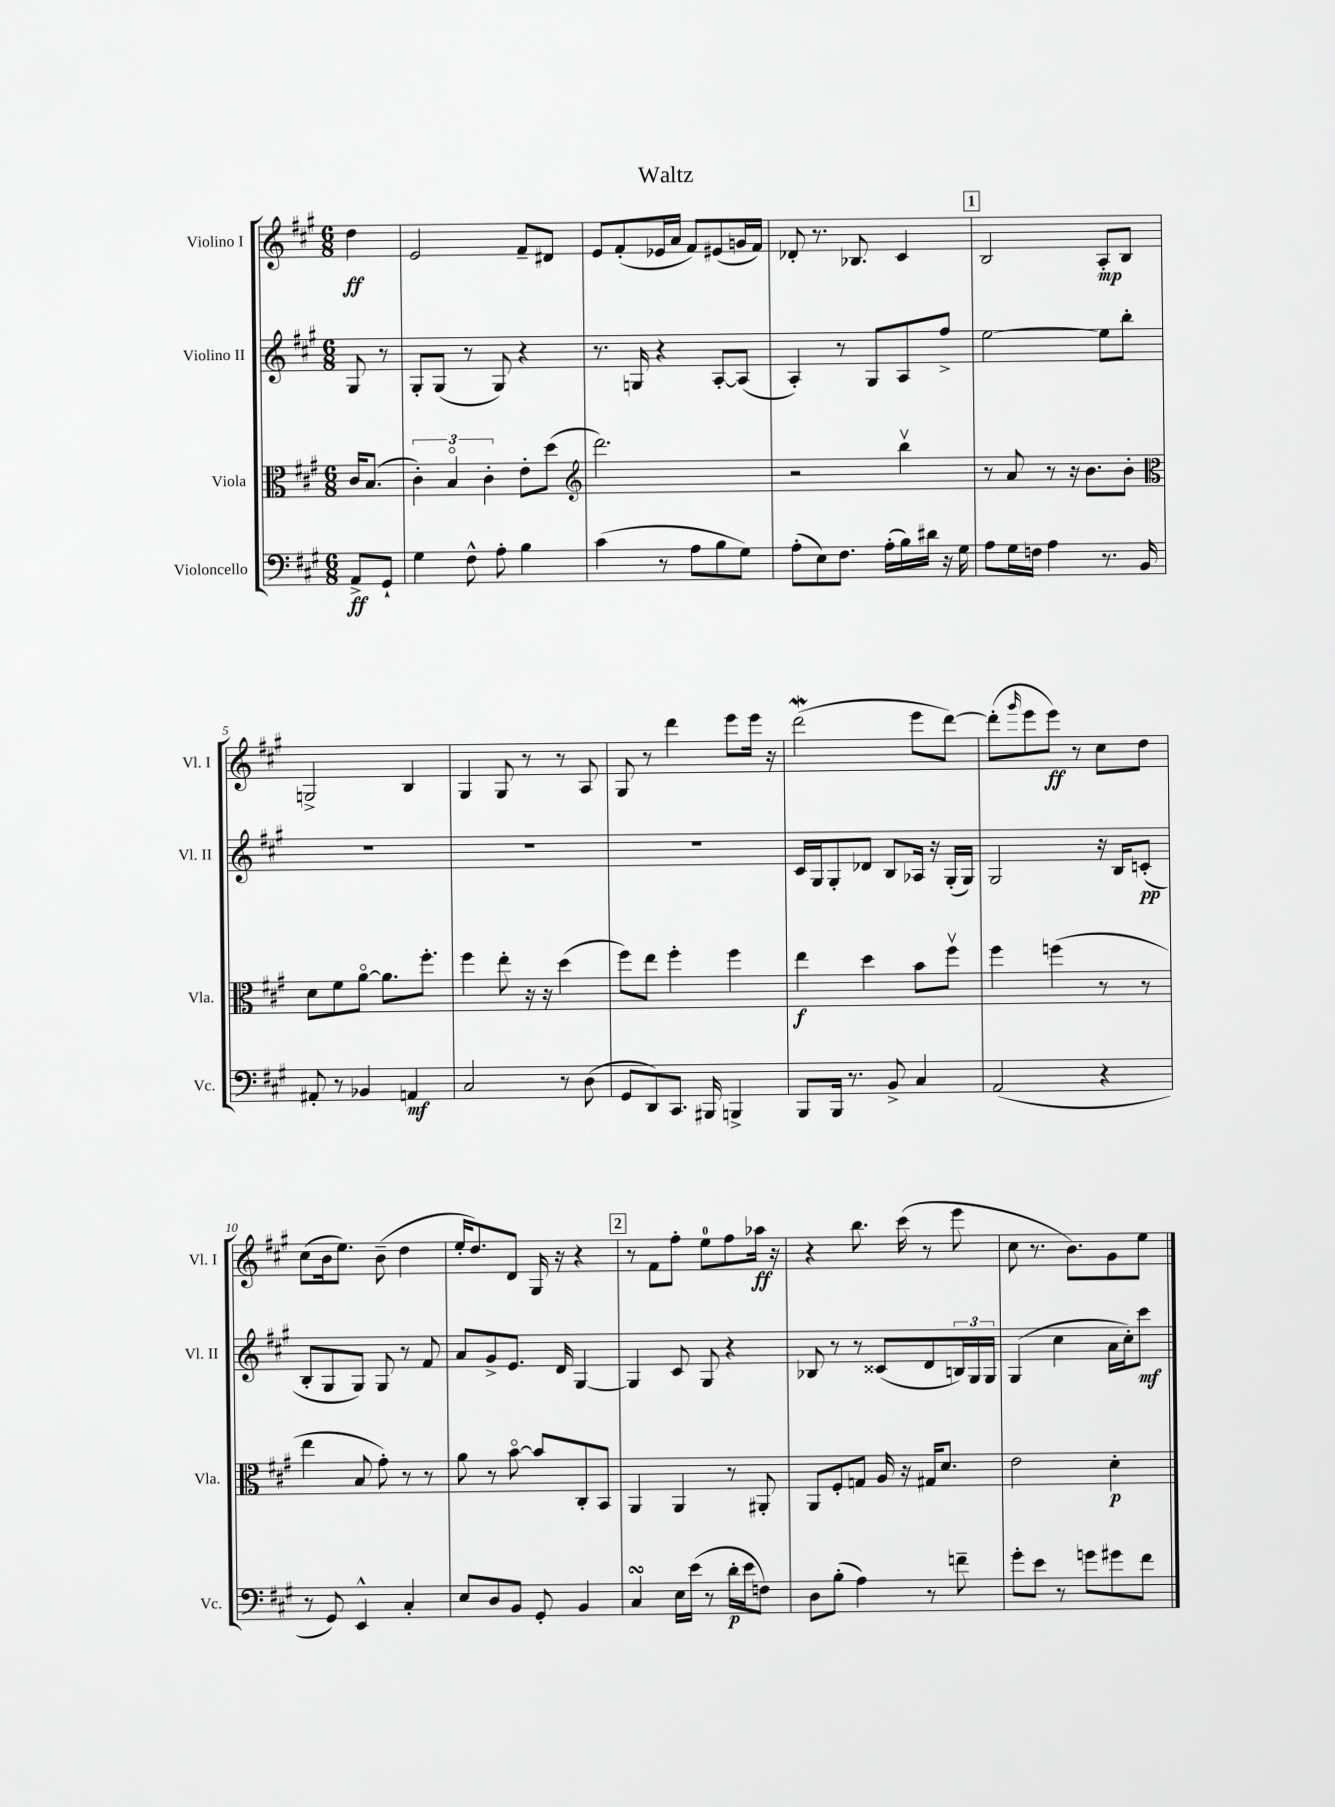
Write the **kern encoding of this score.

**kern	**kern	**kern	**kern
*staff4	*staff3	*staff2	*staff1
*clefF4	*clefC3	*clefG2	*clefG2
*k[f#c#g#]	*k[f#c#g#]	*k[f#c#g#]	*k[f#c#g#]
*M6/8	*M6/8	*M6/8	*M6/8
8AA^	16c#	8G#	4dd
.	(8.B	.	.
8GG#`	.	8r	.
=	=	=	=
4G#	6c#')	8G#'	2e
.	.	(8G#	.
.	6Bo	.	.
8F#^^	.	8r	.
.	6c#'	.	.
8A'	.	8G#)	.
4B	8e'	4r	8f#~
.	(8dd	.	8d#
=	=	=	=
*	*clefG2	*	*
(4c#	2.ddd)	8.r	8e
.	.	.	(8f#'
.	.	16G	.
8r	.	4r	16e-
.	.	.	16a
8A	.	.	8f#)
8B	.	[8A'	(8e#
8G#)	.	(8A]	16g
.	.	.	16f#)
=	=	=	=
(8A'	2r	4A')	8d-'
8E)	.	.	8.r
8.F#	.	8r	.
.	.	.	8.B-
.	.	8G#	.
(16A'	.	.	.
16B)	4bbv	8A	4c#
16d#	.	.	.
16r	.	8ff#^	.
16G#	.	.	.
=	=	=	=
8A	8r	[2ee	2B
16G#	8a	.	.
16F	.	.	.
4A	8r	.	.
.	16r	.	.
.	8.b	.	.
8.r	.	8ee]	8A'
.	8b'	8bb'	8B
16BB	.	.	.
=	=	=	=
*	*clefC3	*	*
8AA#'	8d	2.r	2G^
8r	8f#	.	.
4BB-	[8ao	.	.
.	8.a]	.	.
4AA	.	.	4B
.	8.ff#'	.	.
=	=	=	=
2C#	4ff#	2.r	4G#
.	8ee'	.	8G#
.	16r	.	8r
.	16r	.	.
8r	(4dd	.	8r
(8D	.	.	8A
=	=	=	=
8GG#	8ff#)	2.r	8G#
8DD)	8ee	.	8r
8.CC#	4ff#'	.	4ddd
16BBB#	.	.	.
4BBB^	4ff#	.	8eee
.	.	.	16eee
.	.	.	16r
=	=	=	=
8BBB	4ee	16c#	(2ddd
.	.	16G#	.
16BBB	.	8G#'	.
8.r	.	.	.
.	4dd	8d-	.
8BB^	.	8B	.
4C#	8b	16A-	8eee
.	.	16r	.
.	8ff#v	(16G#'	[8ddd)
.	.	16G#)	.
=	=	=	=
(2AA	4ff#	2G#	(8ddd']
.	.	.	16qqggg#
.	.	.	8eee
.	(4ff	.	8eee)
.	.	.	8r
4r	8r	16r	8cc#
.	.	16B	.
.	8r	(8c'	8dd
=	=	=	=
8r	4ee	8B'	(8cc#
8GG#)	.	8G#	16b
.	.	.	8.ee)
4EE^^	8B	8G#)	.
.	8g#')	8G#	(8b~
4C#'	8r	8r	4dd
.	8r	8f#	.
=	=	=	=
8E	8a	8a	16ee'
.	.	.	8.dd)
8D	8r	8g#^	.
8BB	[8bo	8.e	8d
8GG#'	8b]	.	16G#
.	.	16d	16r
4BB	8C#'	[4G#	4r
.	8BB	.	.
=	=	=	=
4C#	4AA	4G#]	8r
.	.	.	8f#
16E	4AA	8c#	8ff#'
(16e	.	.	.
8r	.	8G#	8ee
16d'	8r	4r	8ff#
16e	.	.	.
8F)	8AA#'	.	16aa-
.	.	.	16r
=	=	=	=
8D	8AA	8B-	4r
(8B'	8F#'	8r	.
4A)	8G	8r	8.bb
.	16A	(8c##	.
.	16r	.	(16ccc#
8r	16G#	8d	8r
.	8.d	.	.
8f~	.	24B)	8eee
.	.	24G#	.
.	.	24G#	.
=	=	=	=
8g#'	2e	(4G#	8cc#
8e	.	.	8.r
8r	.	4cc#	.
.	.	.	8.b)
8g	.	.	.
8g#	4d'	16a	8g#
.	.	16cc#')	.
8f#	.	8ccc#	8ee
==	==	==	==
*-	*-	*-	*-
